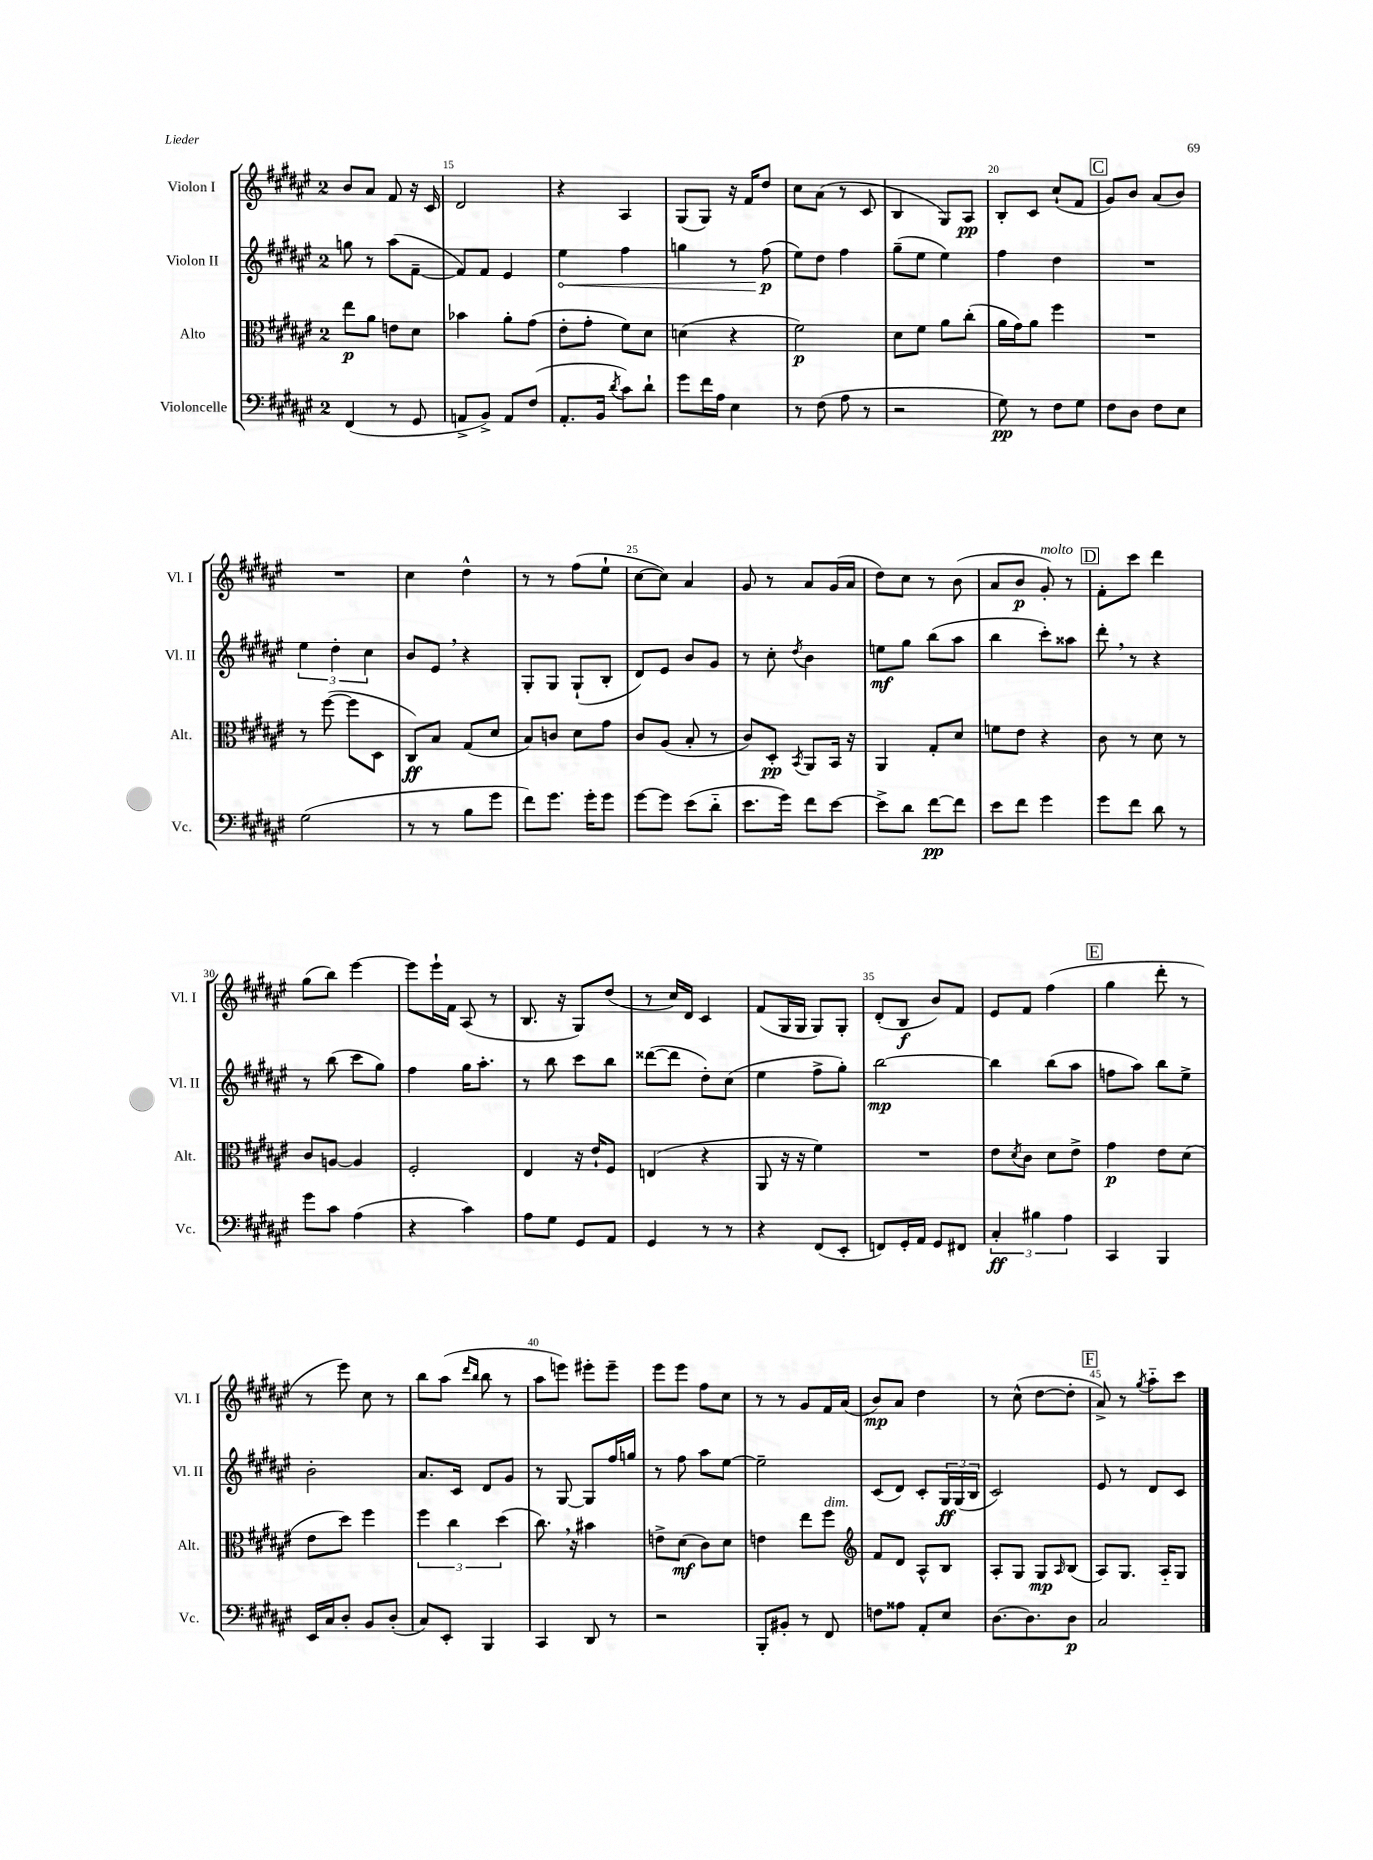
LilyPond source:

<<
\new StaffGroup <<
\new Staff = "s0" \with { instrumentName = "Violon I" shortInstrumentName = "Vl. I" } {
    \clef treble \key fis \major \once \override Staff.TimeSignature.style = #'single-digit \time 2/4
    b'8 ais'8 fis'8 r16 cis'16 |
    dis'2 |
    r4 ais4 |
    gis8( gis8) r16 fis'16 dis''8 |
    cis''8 ais'8( r8 cis'8 |
    b4 gis8) ais8\pp |
    b8-. cis'8 cis''8-!( fis'8 |
    \mark \markup { \box "C" } gis'8) b'8 ais'8( b'8) |
    R2 |
    cis''4 dis''4-^ |
    r8 r8 fis''8( eis''8-! |
    cis''8~ cis''8) ais'4 |
    gis'8 r8 ais'8 gis'16( ais'16 |
    dis''8) cis''8 r8 b'8( |
    ais'8 b'8\p gis'8-.^\markup { \italic "molto" }) r8 |
    \mark \markup { \box "D" } fis'8-. cis'''8 dis'''4 |
    gis''8( b''8) eis'''4~ |
    eis'''8 eis'''16-! fis'16 ais8( r8 |
    b8. r16 gis8) dis''8( |
    r8 cis''16) dis'16 cis'4 |
    fis'8( gis16 gis16 gis8) gis8-. |
    dis'8-.( b8\f b'8) fis'8 |
    eis'8 fis'8 fis''4( |
    \mark \markup { \box "E" } gis''4 dis'''8-. r8 |
    r8 eis'''8) cis''8 r8 |
    b''8 ais''8( \grace { dis'''16 b''16 } b''8 r8 |
    ais''8 e'''8) eis'''8-. eis'''8-- |
    eis'''8 eis'''8 fis''8 cis''8 |
    r8 r8 gis'8 fis'16 ais'16( |
    b'8\mp) ais'8 dis''4 |
    r8 cis''8-^( dis''8~ dis''8-. |
    \mark \markup { \box "F" } ais'8->) r8 \acciaccatura { gis''8 } ais''8-_ cis'''8 \bar "|." |
}
\new Staff = "s1" \with { instrumentName = "Violon II" shortInstrumentName = "Vl. II" } {
    \clef treble \key fis \major \once \override Staff.TimeSignature.style = #'single-digit \time 2/4
    g''8 r8 ais''8( fis'8~-- |
    fis'8) fis'8 eis'4 |
    \once \override Hairpin.circled-tip = ##t eis''4\< fis''4 |
    g''4 r8 fis''8\p\!( |
    eis''8) dis''8 fis''4 |
    gis''8--( eis''8 eis''4) |
    fis''4 dis''4 |
    \mark \markup { \box "C" } R2 |
    \tuplet 3/2 { eis''4 dis''4-. cis''4 } |
    b'8 eis'8 \breathe r4 |
    gis8-. gis8 gis8-!( b8-. |
    dis'8) eis'8 b'8 gis'8 |
    r8 cis''8-. \acciaccatura { dis''8 } b'4 |
    e''8\mf gis''8 b''8( ais''8 |
    b''4 cis'''8-.) aisis''8 |
    \mark \markup { \box "D" } dis'''8-. \breathe r8 r4 |
    r8 b''8( cis'''8 gis''8) |
    fis''4 gis''16 ais''8.-. |
    r8 b''8 cis'''8 b''8 |
    disis'''8~( disis'''8 dis''8-.) cis''8( |
    eis''4 fis''8-> gis''8-.) |
    b''2~\mp |
    b''4 b''8( ais''8 |
    \mark \markup { \box "E" } f''8 ais''8) b''8 eis''8-> |
    b'2-. |
    ais'8. cis'16 dis'8 gis'8 |
    r8 gis8~ gis8 fis''16 g''16 |
    r8 fis''8 ais''8 eis''8~ |
    eis''2-- |
    cis'8( dis'8) cis'8-. \tuplet 3/2 { gis16\ff gis16( b16 } |
    cis'2) |
    \mark \markup { \box "F" } eis'8 r8 dis'8 cis'8 \bar "|." |
}
\new Staff = "s2" \with { instrumentName = "Alto" shortInstrumentName = "Alt." } {
    \clef alto \key fis \major \once \override Staff.TimeSignature.style = #'single-digit \time 2/4
    eis''8\p ais'8 e'8 dis'8 |
    bes'4 ais'8-. gis'8( |
    eis'8-. gis'8-. fis'8) dis'8 |
    d'4( r4 |
    fis'2\p) |
    dis'8 fis'8 ais'8 cis''8-.( |
    ais'16 gis'16) ais'8 fis''4 |
    \mark \markup { \box "C" } R2 |
    r8 fis''8~( fis''8 dis8 |
    cis8\ff) b8 gis8( dis'8 |
    b8) c'8 dis'8 gis'8 |
    cis'8 ais8( b8-. r8 |
    cis'8) dis8-.\pp \acciaccatura { b,8 } ais,8 b,16 r16 |
    ais,4 gis8-. dis'8 |
    f'8 eis'8 r4 |
    \mark \markup { \box "D" } cis'8 r8 dis'8 r8 |
    cis'8 a8~ a4 |
    fis2-. |
    eis4 r16 eis'16-! fis8 |
    e4( r4 |
    ais,8 r16 r16 fis'4) |
    R2 |
    eis'8 \acciaccatura { dis'8 } cis'8 dis'8 eis'8-> |
    \mark \markup { \box "E" } gis'4\p eis'8 dis'8( |
    eis'8 dis''8) fis''4 |
    \tuplet 3/2 { fis''4 cis''4 dis''4( } |
    cis''8.) \breathe r16 bis'4 |
    e'8-> dis'8\mf( cis'8) dis'8 |
    e'4 eis''8 fis''8^\markup { \italic "dim." } |
    \clef treble fis'8 dis'8 ais8-^ b8 |
    ais8-. gis8 gis8\mp \grace { ais16 } b8( |
    \mark \markup { \box "F" } ais8) gis8. ais16-_ gis8 \bar "|." |
}
\new Staff = "s3" \with { instrumentName = "Violoncelle" shortInstrumentName = "Vc." } {
    \clef bass \key fis \major \once \override Staff.TimeSignature.style = #'single-digit \time 2/4
    fis,4( r8 gis,8 |
    a,8-> b,8->) a,8 fis8( |
    ais,8.-. b,16 \acciaccatura { dis'8 } cis'8) dis'8-! |
    gis'8 fis'16 ais16 eis4 |
    r8 fis8( ais8 r8 |
    r2 |
    gis8\pp) r8 fis8 gis8 |
    \mark \markup { \box "C" } fis8 dis8 fis8 eis8 |
    gis2( |
    r8 r8 b8 gis'8 |
    fis'8) gis'8. gis'16-. gis'8 |
    gis'8~ gis'8 eis'8( dis'8-_ |
    eis'8. gis'16) fis'8 eis'8~ |
    eis'8-> dis'8 fis'8~\pp fis'8 |
    eis'8 fis'8 gis'4 |
    \mark \markup { \box "D" } gis'8 fis'8 dis'8 r8 |
    gis'8 cis'8 ais4( |
    r4 cis'4) |
    ais8 gis8 gis,8 ais,8 |
    gis,4 r8 r8 |
    r4 fis,8( eis,8-. |
    f,8) gis,16-. ais,16 gis,8 fis,8 |
    \tuplet 3/2 { cis4-.\ff bis4 ais4 } |
    \mark \markup { \box "E" } cis,4 b,,4 |
    eis,16 cis16 dis8-. b,8 dis8-.( |
    cis8) eis,8-. b,,4 |
    cis,4 dis,8 r8 |
    r2 |
    b,,8-. bis,8-. r8 fis,8 |
    f8 aisis8 ais,8-. eis8 |
    dis8.~ dis8. dis8\p |
    \mark \markup { \box "F" } cis2 \bar "|." |
}
>>
>>
\layout { \context { \Score currentBarNumber = #14 \override BarNumber.break-visibility = ##(#f #t #t) barNumberVisibility = #(every-nth-bar-number-visible 5) } }
